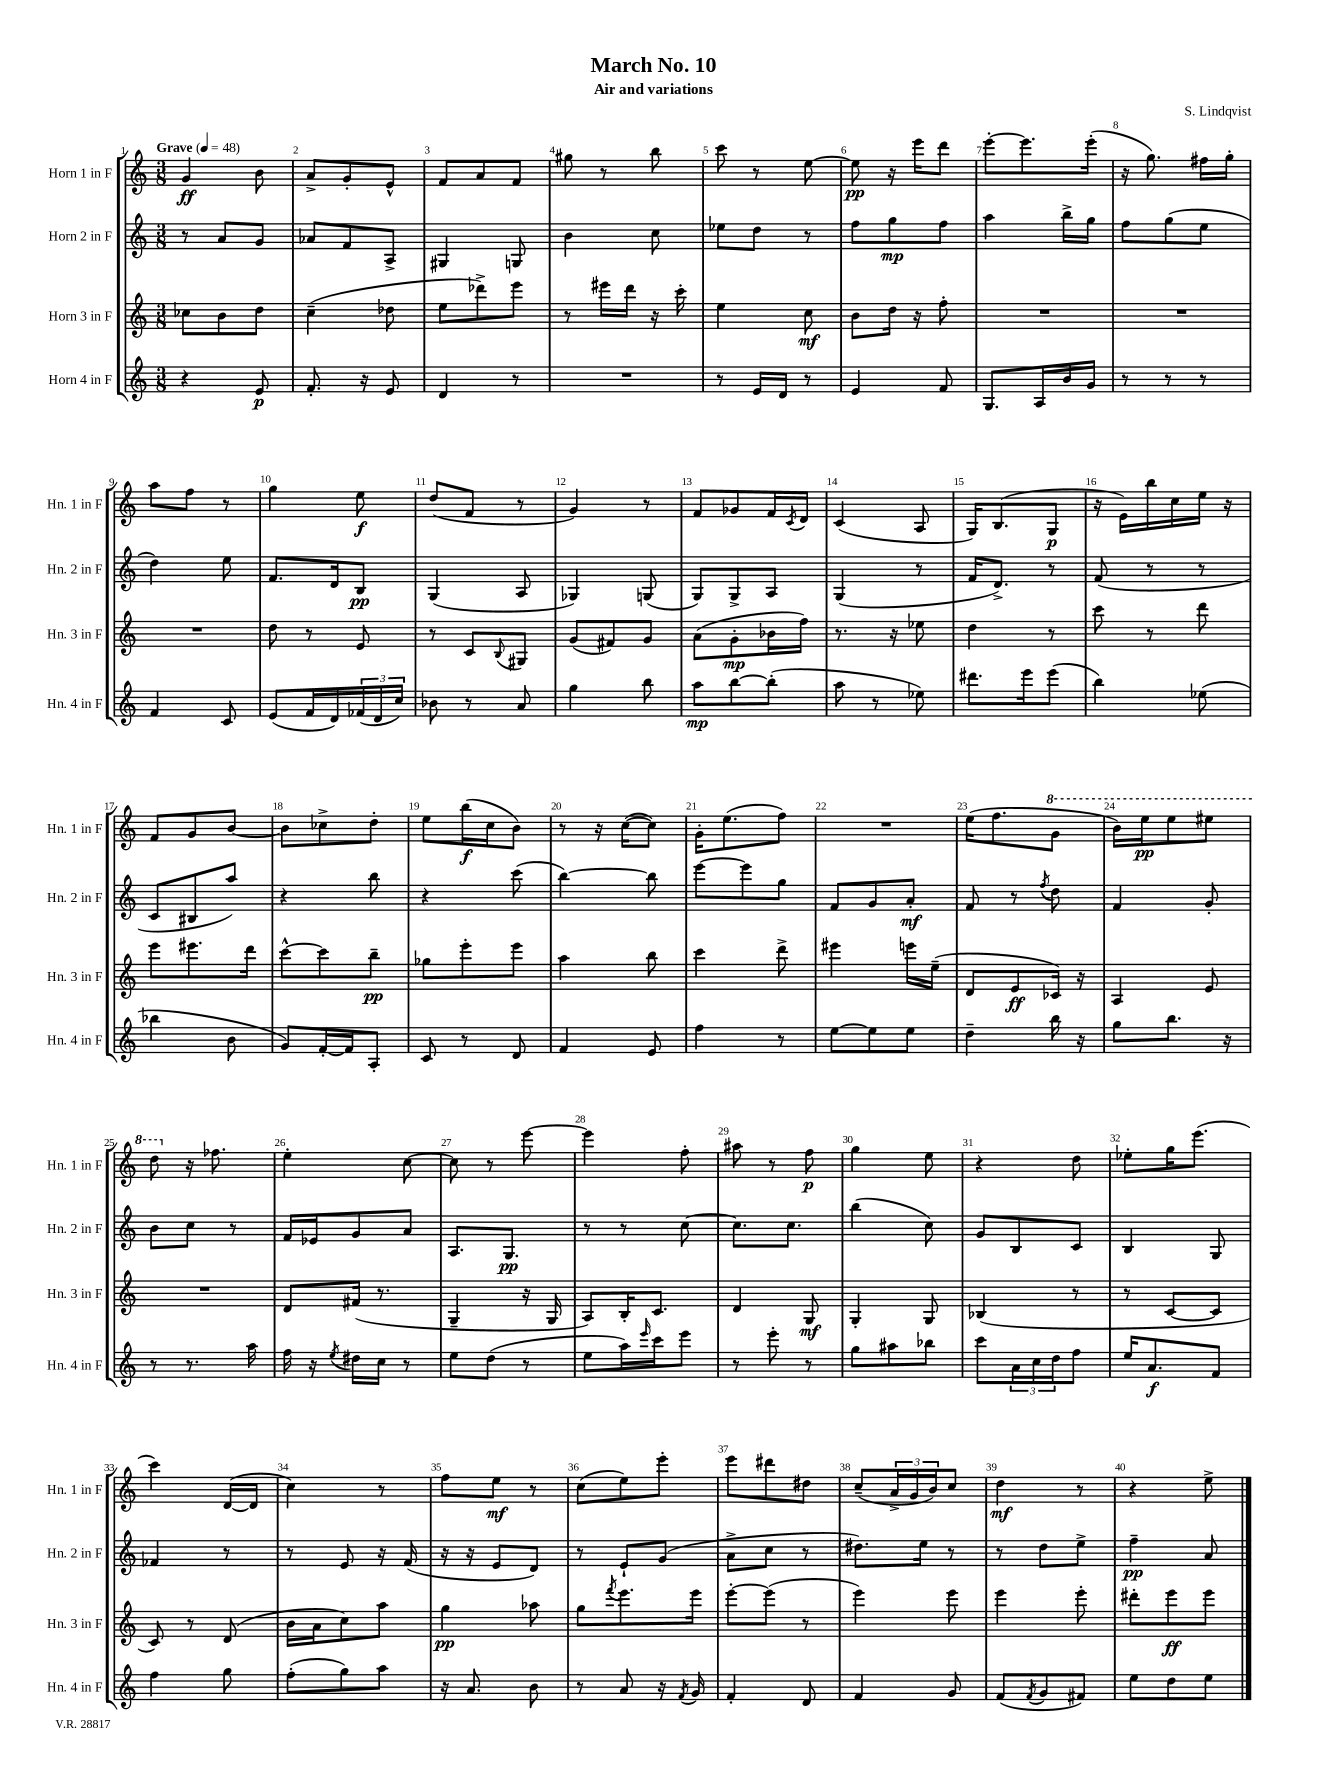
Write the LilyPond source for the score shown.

\header { title = "March No. 10" composer = "S. Lindqvist" subtitle = "Air and variations" }
<<
\new StaffGroup <<
\new Staff = "s0" \with { instrumentName = "Horn 1 in F" shortInstrumentName = "Hn. 1 in F" } {
    \clef treble \key c \major \numericTimeSignature \time 3/8 \tempo "Grave" 4 = 48
    g'4\ff b'8 |
    a'8-> g'8-. e'8-^ |
    f'8 a'8 f'8 |
    gis''8 r8 b''8 |
    c'''8 r8 e''8~ |
    e''8\pp r16 e'''16 d'''8 |
    e'''8~-. e'''8. e'''16-.( |
    r16 g''8.) fis''16 g''16-. |
    a''8 f''8 r8 |
    g''4 e''8\f |
    d''8( f'8 r8 |
    g'4) r8 |
    f'8 ges'8 f'16 \acciaccatura { c'8 } d'16 |
    c'4( a8 |
    g16) b8.( g8\p |
    r16 e'16) b''16 c''16 e''16 r16 |
    f'8 g'8 b'8~ |
    b'8 ces''8-> d''8-. |
    e''8 b''16\f( c''16 b'8) |
    r8 r16 c''16~( c''8) |
    g'16-. e''8.( f''8) |
    R4. |
    e''16( f''8. \ottava #1 g''8 |
    b''16) e'''16\pp e'''8 eis'''8 |
    d'''8 \ottava #0 r16 fes''8. |
    e''4-. c''8~ |
    c''8 r8 e'''8~ |
    e'''4 f''8-. |
    ais''8 r8 f''8\p |
    g''4 e''8 |
    r4 d''8 |
    ees''8-. g''16 e'''8.( |
    c'''4) d'16~( d'16 |
    c''4) r8 |
    f''8 e''8\mf r8 |
    c''8( e''8) e'''8-. |
    e'''8 dis'''8 dis''8 |
    c''8--( \tuplet 3/2 { a'16-> g'16 b'16) } c''8 |
    d''4\mf r8 |
    r4 e''8-> \bar "|." |
}
\new Staff = "s1" \with { instrumentName = "Horn 2 in F" shortInstrumentName = "Hn. 2 in F" } {
    \clef treble \key c \major \numericTimeSignature \time 3/8
    r8 a'8 g'8 |
    aes'8 f'8 a8-> |
    gis4 g8 |
    b'4 c''8 |
    ees''8 d''8 r8 |
    f''8 g''8\mp f''8 |
    a''4 b''16-> g''16 |
    f''8 g''8( e''8 |
    d''4) e''8 |
    f'8. d'16 b8\pp |
    g4( a8 |
    ges4) g8( |
    g8) g8-> a8 |
    g4( r8 |
    f'16 d'8.->) r8 |
    f'8( r8 r8 |
    c'8 bis8 a''8) |
    r4 b''8 |
    r4 c'''8( |
    b''4~) b''8 |
    e'''8~ e'''8 g''8 |
    f'8 g'8 a'8-.\mf |
    f'8 r8 \acciaccatura { f''8 } d''8 |
    f'4 g'8-. |
    b'8 c''8 r8 |
    f'16 ees'16 g'8 a'8 |
    a8. g8.\pp |
    r8 r8 c''8~ |
    c''8. c''8. |
    b''4( c''8) |
    g'8 b8 c'8 |
    b4 g8 |
    fes'4 r8 |
    r8 e'8 r16 f'16( |
    r16 r16 e'8 d'8) |
    r8 e'8-! g'8( |
    a'8-> c''8 r8 |
    dis''8.) e''16 r8 |
    r8 d''8 e''8-> |
    f''4--\pp a'8 \bar "|." |
}
\new Staff = "s2" \with { instrumentName = "Horn 3 in F" shortInstrumentName = "Hn. 3 in F" } {
    \clef treble \key c \major \numericTimeSignature \time 3/8
    ces''8 b'8 d''8 |
    c''4--( des''8 |
    e''8 des'''8->) e'''8 |
    r8 eis'''16 d'''16 r16 c'''16-. |
    e''4 c''8\mf |
    b'8 d''16 r16 f''8-. |
    R4. |
    R4. |
    R4. |
    d''8 r8 e'8 |
    r8 c'8 \appoggiatura { b8 } gis8 |
    g'8( fis'8) g'8 |
    a'8( g'8-.\mp bes'16 f''16) |
    r8. r16 ees''8 |
    d''4 r8 |
    c'''8 r8 d'''8 |
    e'''8 eis'''8. d'''16 |
    c'''8~-^ c'''8 b''8--\pp |
    ges''8 e'''8-. e'''8 |
    a''4 b''8 |
    c'''4 d'''8-> |
    eis'''4 e'''16 e''16--( |
    d'8 e'8\ff ces'16) r16 |
    a4 e'8 |
    R4. |
    d'8 fis'16( r8. |
    g4-- r16 g16 |
    a8) b16-. c'8. |
    d'4 g8\mf |
    g4-. g8 |
    bes4( r8 |
    r8 c'8~ c'8 |
    c'8) r8 d'8( |
    b'16 a'16 c''8) a''8 |
    g''4\pp aes''8 |
    g''8 \acciaccatura { f'''8 } e'''8. e'''16 |
    e'''8~-. e'''8( r8 |
    e'''4) e'''8 |
    e'''4 e'''8-. |
    dis'''8-. e'''8\ff e'''8 \bar "|." |
}
\new Staff = "s3" \with { instrumentName = "Horn 4 in F" shortInstrumentName = "Hn. 4 in F" } {
    \clef treble \key c \major \numericTimeSignature \time 3/8
    r4 e'8\p |
    f'8.-. r16 e'8 |
    d'4 r8 |
    R4. |
    r8 e'16 d'16 r8 |
    e'4 f'8 |
    g8. a16 b'16 g'16 |
    r8 r8 r8 |
    f'4 c'8 |
    e'8( f'16 d'16) \tuplet 3/2 { fes'16( d'16 c''16) } |
    bes'8 r8 a'8 |
    g''4 b''8 |
    a''8\mp b''8~ b''8-.( |
    a''8 r8 ees''8) |
    dis'''8. e'''16 e'''8( |
    b''4) ees''8( |
    bes''4 b'8 |
    g'8) f'16~-. f'16 a8-. |
    c'8 r8 d'8 |
    f'4 e'8 |
    f''4 r8 |
    e''8~ e''8 e''8 |
    d''4-- b''16 r16 |
    g''8 b''8. r16 |
    r8 r8. a''16 |
    f''16 r16 \acciaccatura { e''8 } dis''16 c''16 r8 |
    e''8 d''8( r8 |
    e''8 a''16) \grace { e'''16 } c'''16 e'''8 |
    r8 e'''8-. r8 |
    g''8 ais''8 bes''8 |
    c'''8 \tuplet 3/2 { a'16 c''16 d''16 } f''8 |
    e''16 a'8.\f f'8 |
    f''4 g''8 |
    f''8-.( g''8) a''8 |
    r16 a'8. b'8 |
    r8 a'8 r16 \acciaccatura { f'8 } g'16 |
    f'4-. d'8 |
    f'4 g'8 |
    f'8( \acciaccatura { f'8 } g'8 fis'8) |
    e''8 d''8 e''8 \bar "|." |
}
>>
>>
\layout { \context { \Score \override BarNumber.break-visibility = ##(#f #t #t) barNumberVisibility = #all-bar-numbers-visible } }
